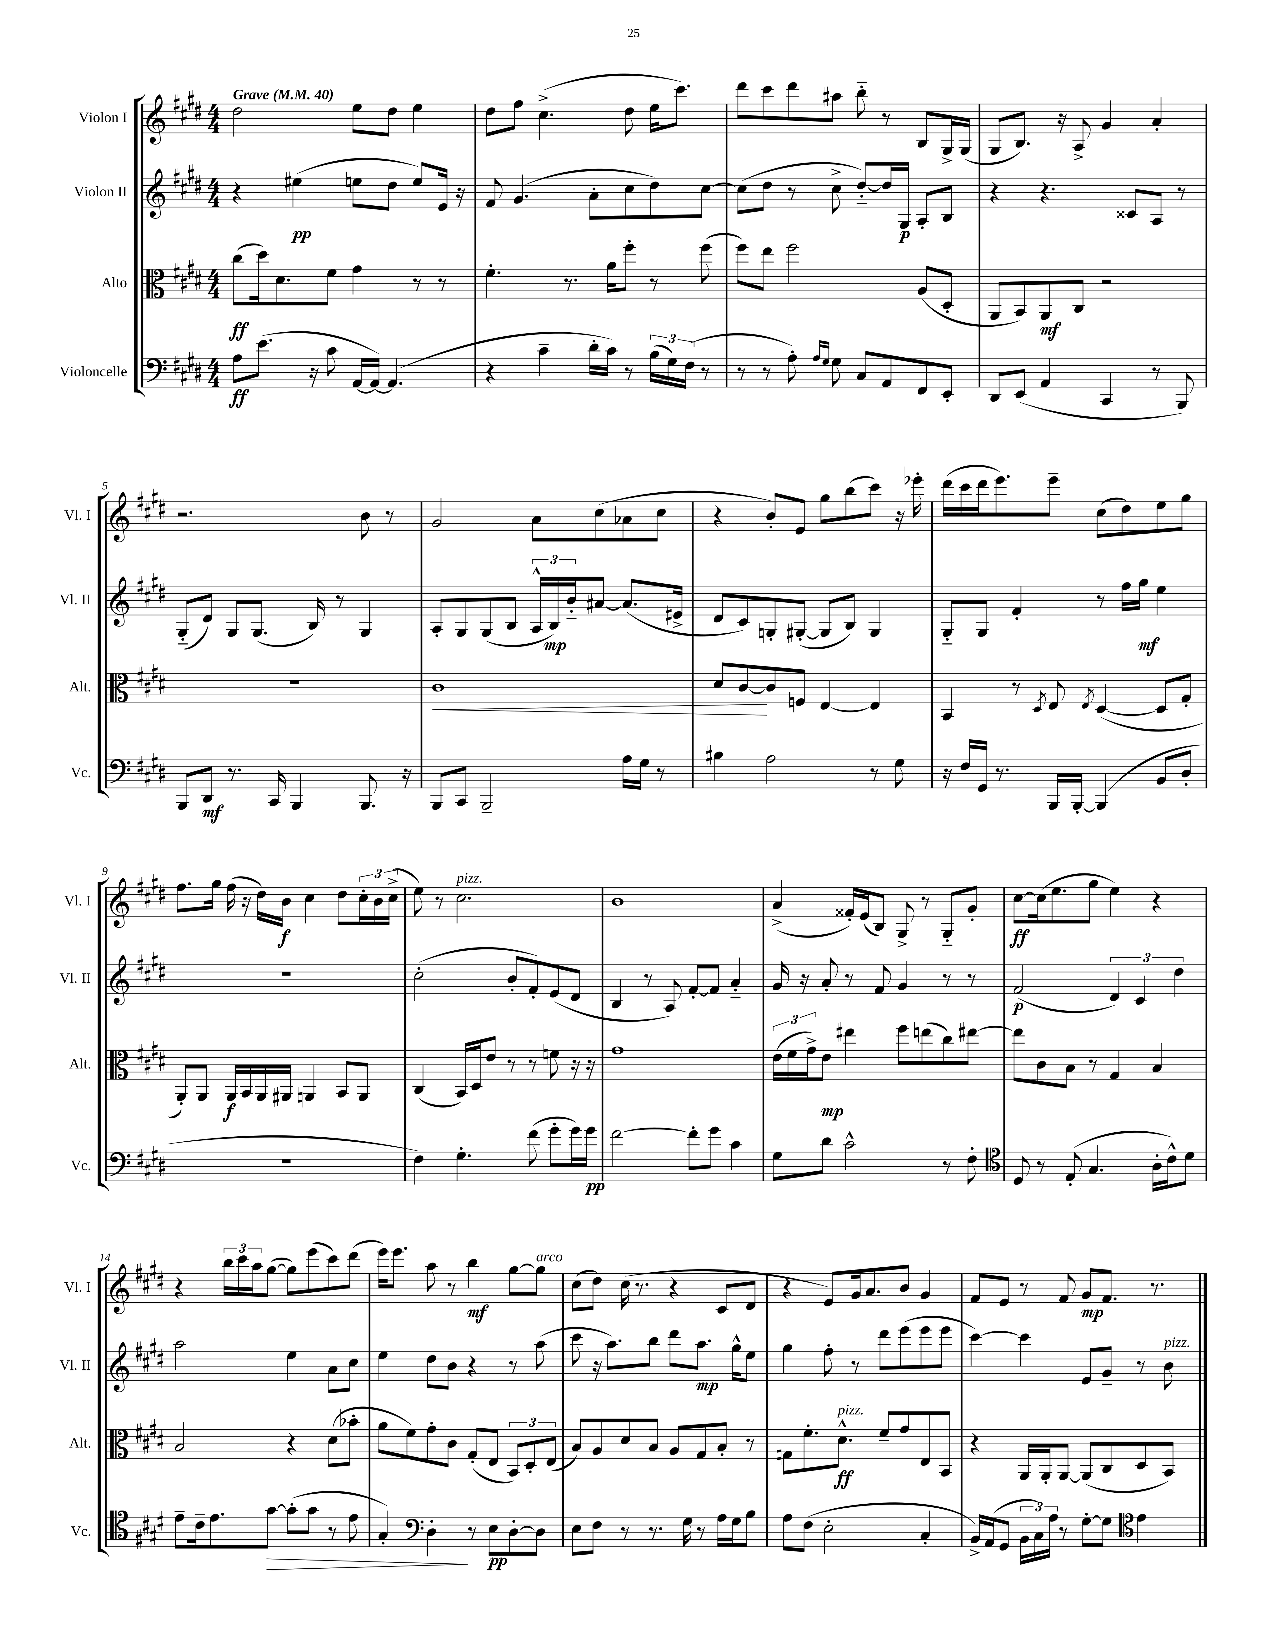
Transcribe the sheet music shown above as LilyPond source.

<<
\new StaffGroup <<
\new Staff = "s0" \with { instrumentName = "Violon I" shortInstrumentName = "Vl. I" } {
    \clef treble \key e \major \numericTimeSignature \time 4/4 \tempo "Grave" 4 = 40
    dis''2 e''8 dis''8 e''4 |
    dis''8 fis''8 cis''4.->( dis''8 e''16 cis'''8.) |
    dis'''8 cis'''8 dis'''8 ais''8 b''8-_ r8 b8 gis16-> gis16( |
    gis8 b8.) r16 a8-> gis'4 a'4-. |
    r2. b'8 r8 |
    gis'2 a'8 cis''8( aes'8 cis''8 |
    r4 b'8-.) e'8 gis''8 b''8( cis'''8) r16 ees'''16-. |
    dis'''16( cis'''16 dis'''16 e'''8.) e'''8-- cis''8( dis''8) e''8 gis''8 |
    fis''8. gis''16 fis''16( r16 dis''16) b'16\f cis''4 dis''8 \tuplet 3/2 { cis''16-. b'16 cis''16->( } |
    e''8) r8 cis''2.^\markup { \italic "pizz." } |
    b'1 |
    a'4->( fisis'16-.) e'16( b8) gis8-> r8 gis8-_ gis'8-. |
    cis''8~\ff cis''16( e''8. gis''8 e''4) r4 |
    r4 \tuplet 3/2 { b''16 cis'''16 a''16 } gis''8~( gis''8) e'''8( cis'''8) dis'''8( |
    e'''16) e'''8. a''8 r8 b''4\mf gis''8~ gis''8^\markup { \italic "arco" } |
    cis''8( dis''8) cis''16( r8. r4 cis'8 dis'8 |
    r4 e'8) gis'16 a'8. b'8 gis'4 |
    fis'8 e'8 r8 fis'8 gis'8\mp fis'8. r8. \bar "|." |
}
\new Staff = "s1" \with { instrumentName = "Violon II" shortInstrumentName = "Vl. II" } {
    \clef treble \key e \major \numericTimeSignature \time 4/4
    r4 eis''4\pp( e''8 dis''8 e''8) e'16 r16 |
    fis'8 gis'4.( a'8-. cis''8 dis''8) cis''8~ |
    cis''8( dis''8 r8 cis''8-> dis''8~-_) dis''16 gis16\p a8-. b8 |
    r4 r4. cisis'8 a8 r8 |
    gis8-_( dis'8) gis8 gis8.( b16) r8 gis4 |
    a8-. gis8 gis8( b8 \tuplet 3/2 { a16-^ b16\mp) b'16-_ } ais'8~ ais'8.( eis'16-> |
    dis'8 cis'8) g8-. gis8~-.( gis8 b8) gis4 |
    gis8-_ gis8 fis'4-. r8 fis''16 gis''16\mf e''4 |
    R1 |
    cis''2-.( b'8-. fis'8-.) e'8( dis'8 |
    b4 r8 a8) fis'8~-. fis'8 a'4-_ |
    gis'16 r16 a'8-. r8 fis'8 gis'4 r8 r8 |
    fis'2\p( \tuplet 3/2 { dis'4) cis'4 dis''4 } |
    a''2 e''4 a'8 cis''8 |
    e''4 dis''8 b'8 r4 r8 a''8( |
    cis'''8 r16 a''8.) b''8 dis'''8 a''8.\mp gis''16-^ e''8 |
    gis''4 fis''8-. r8 dis'''8 e'''8( e'''8 e'''8 |
    cis'''4~) cis'''4 e'8 gis'8-- r8 b'8^\markup { \italic "pizz." } \bar "|." |
}
\new Staff = "s2" \with { instrumentName = "Alto" shortInstrumentName = "Alt." } {
    \clef alto \key e \major \numericTimeSignature \time 4/4
    cis''8\ff( dis''16) dis'8. fis'8 gis'4 r8 r8 |
    fis'4.-. r8. a'16 fis''8-. r8 fis''8( |
    fis''8) e''8 fis''2 a8( dis8-. |
    a,8 b,8) a,8\mf cis8 r2 |
    R1 |
    cis'1\< |
    dis'8 cis'8~\! cis'8 f8 e4~ e4 |
    b,4 r8 \acciaccatura { dis8 } e8 \acciaccatura { e8 } dis4~( dis8 gis8-. |
    a,8-.) a,8 a,16\f b,16 a,16 ais,16 a,4 b,8 a,8 |
    cis4( b,16) dis16 e'8 r8 r8 f'8 r16 r16 |
    gis'1 |
    \tuplet 3/2 { e'16( fis'16 gis'16->) } e'8\mp eis''4 fis''8 e''8( cis''8) eis''8~ |
    eis''8 cis'8 b8 r8 gis4 b4 |
    b2 r4 dis'8( bes'8-. |
    a'8 fis'8) gis'8-. cis'8 gis8-.( e8 \tuplet 3/2 { b,8) dis8-. e8( } |
    b8) a8 dis'8 b8 a8 gis8 b8-. r8 |
    g8 fis'8.-. dis'8.-^\ff^\markup { \italic "pizz." } fis'8-- gis'8 e8 b,8 |
    r4 a,16 a,16-. a,8~ a,8( cis8 dis8 b,8) \bar "|." |
}
\new Staff = "s3" \with { instrumentName = "Violoncelle" shortInstrumentName = "Vc." } {
    \clef bass \key e \major \numericTimeSignature \time 4/4
    a8\ff e'8.( r16 cis'8 a,16~ a,16~) a,4.( |
    r4 cis'4-- dis'16-. cis'16) r8 \tuplet 3/2 { b16( gis16) fis16( } r8 |
    r8 r8 a8-.) \grace { a16 gis16 } gis8 cis8 a,8 fis,8 e,8-. |
    dis,8 e,8( a,4 cis,4 r8 b,,8) |
    b,,8 dis,8\mf r8. cis,16 b,,4 b,,8. r16 |
    b,,8 cis,8 b,,2-- a16 gis16 r8 |
    bis4 a2 r8 gis8 |
    r16 fis16 gis,16 r8. b,,16 b,,16~-. b,,4( b,8 dis8-. |
    r1 |
    fis4) gis4.-. fis'8( gis'8-. gis'16) gis'16\pp |
    fis'2~ fis'8-. gis'8 cis'4 |
    gis8 dis'8 cis'2-^ r8 fis8-. |
    \clef tenor dis8 r8 e8-.( gis4. a16-. cis'16-^) dis'8 |
    e'8-- cis'16-- e'8. gis'8~\> gis'8-.( gis'8 r8 e'8 |
    gis4-.) \clef bass dis4-.\! r8 e8\pp dis8~-. dis8 |
    e8 fis8 r8 r8. gis16 r8 a16 gis16 b8 |
    a8 fis8( e2-. cis4-. |
    b,16->) a,16( gis,8 \tuplet 3/2 { b,16 cis16) a16 } r8 gis8~-. gis8 \clef tenor e'4 \bar "|." |
}
>>
>>
